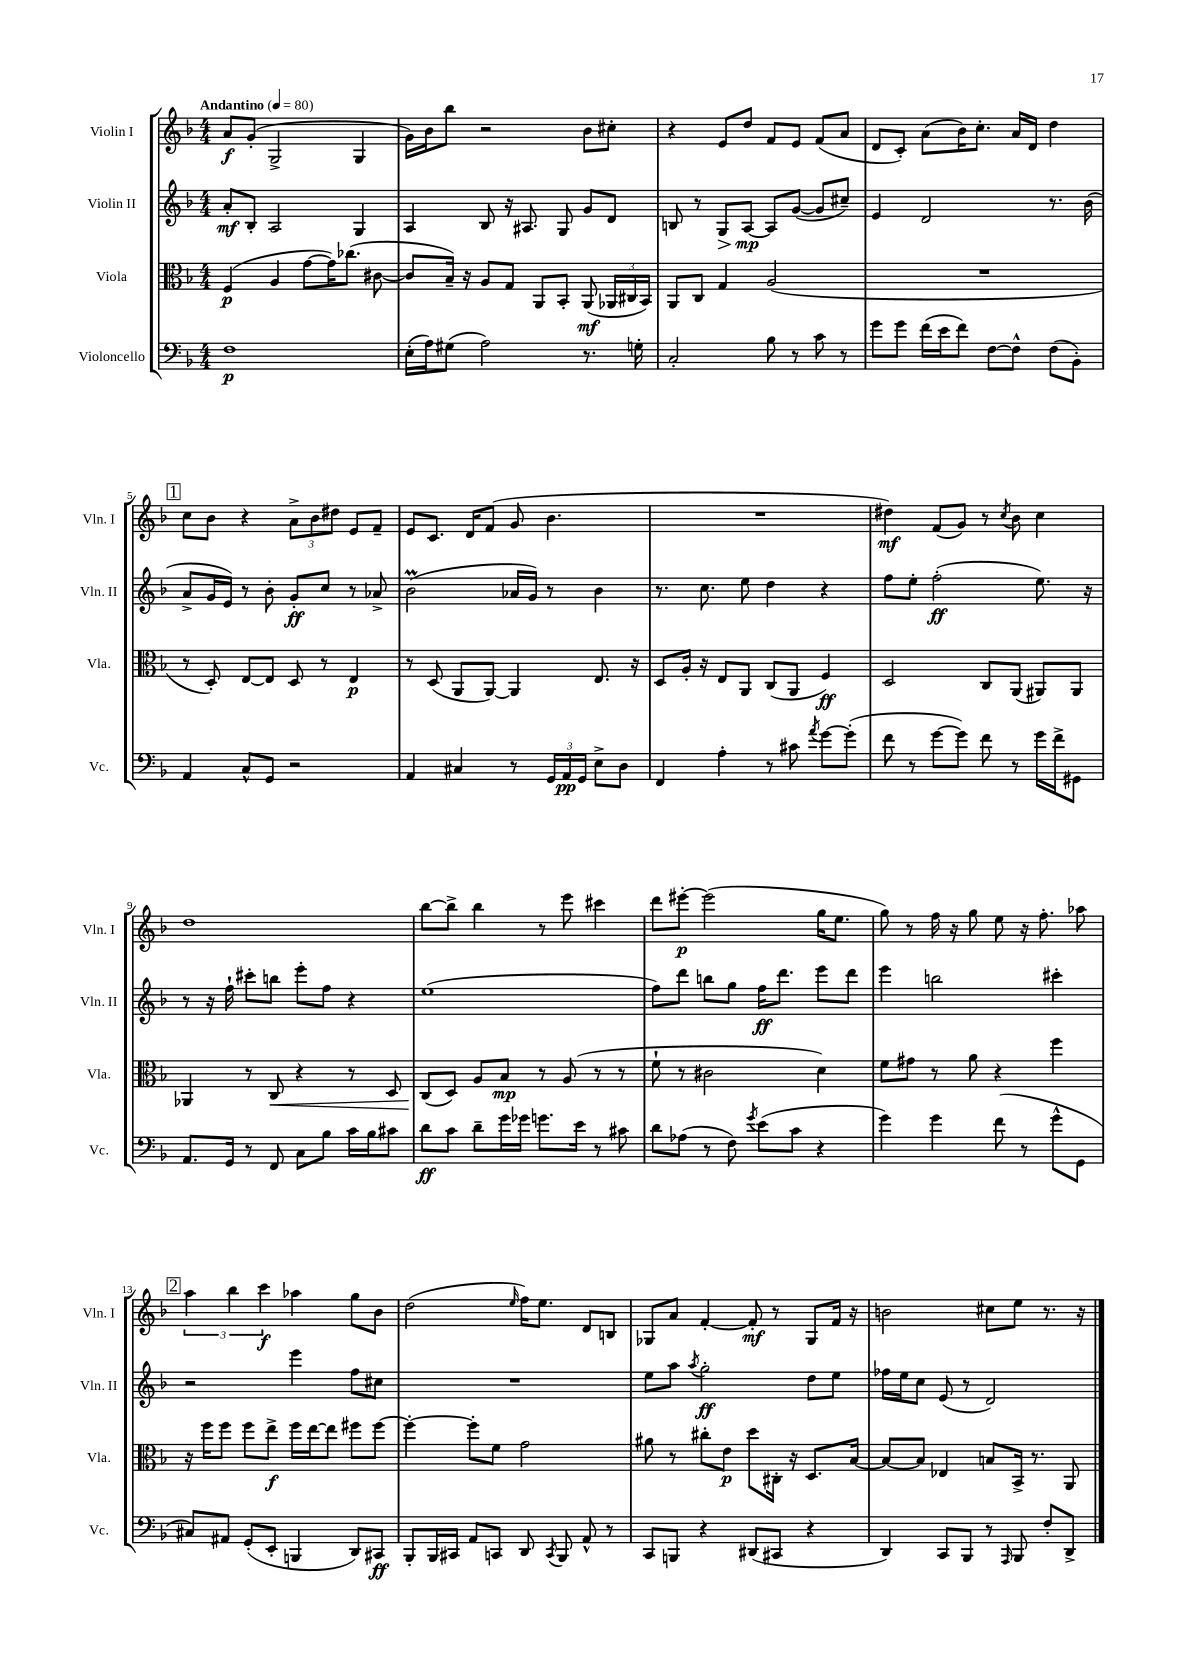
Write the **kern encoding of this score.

**kern	**dynam	**kern	**dynam	**kern	**dynam	**kern	**dynam
*part4	*part4	*part3	*part3	*part2	*part2	*part1	*part1
*staff4	*staff4	*staff3	*staff3	*staff2	*staff2	*staff1	*staff1
*I"Violoncello	*	*I"Viola	*	*I"Violin II	*	*I"Violin I	*
*I'Vc.	*	*I'Vla.	*	*I'Vln. II	*	*I'Vln. I	*
*clefF4	*	*clefC3	*	*clefG2	*	*clefG2	*
*k[b-]	*	*k[b-]	*	*k[b-]	*	*k[b-]	*
*M4/4	*	*M4/4	*	*M4/4	*	*M4/4	*
*MM80	*	*MM80	*	*MM80	*	*MM80	*
=1	=1	=1	=1	=1	=1	=1	=1
!	!	!	!	!	!	!LO:TX:a:B:t=Andantino	!
1F	p	(4F/	p	8a'/L	mf	8a/L	f
.	.	.	.	8B-'/J	.	(8g'/J	.
.	.	4A/	.	2A/	.	2G^/	.
.	.	[8g\L	.	.	.	.	.
.	.	16g\K])	.	.	.	.	.
.	.	(8.cc-X\J	.	.	.	.	.
.	.	.	.	4G/	.	4G/	.
.	.	[8c#X\	.	.	.	.	.
=2	=2	=2	=2	=2	=2	=2	=2
(16E'\LL	.	8c#/L]	.	4A/	.	16g\LL)	.
16A\J)	.	.	.	.	.	16b-\J	.
(8G#X\J	.	16B-~/Jk)	.	.	.	8bb-\J	.
.	.	16r	.	.	.	.	.
2A\)	.	8A/L	.	8B-/	.	2r	.
.	.	8G/J	.	16r	.	.	.
.	.	.	.	8.A#X/	.	.	.
.	.	8AA/L	.	.	.	.	.
.	.	8BB-'/J	.	8G/	.	.	.
8.r	.	(8AA/	mf	8g/L	.	8b-\L	.
.	.	24AA-X/LL	.	8d/J	.	8cc#X'\J	.
.	.	24C#X/	.	.	.	.	.
16Gn'\	.	.	.	.	.	.	.
.	.	24BB-/JJ)	.	.	.	.	.
=3	=3	=3	=3	=3	=3	=3	=3
2C'/	.	8AA/L	.	8Bn/	.	4r	.
.	.	8C/J	.	8r	.	.	.
!	!	!	!	!	!LO:HP:b	!	!
.	.	4G/	.	8G/L	>	8e/L	.
.	.	.	.	[8A/J	mp	8dd/J	.
8B-\	.	(2A/	.	8A/L]	]	8f/L	.
8r	.	.	.	([8g/J	.	8e/J	.
8c\	.	.	.	8g/L]	.	(8f/L	.
8r	.	.	.	8cc#X~/J)	.	8a/J	.
=4	=4	=4	=4	=4	=4	=4	=4
8g\L	.	1r	.	4e/	.	8d/L	.
8g\J	.	.	.	.	.	8c'/J)	.
(16f\LL	.	.	.	2d/	.	(8a\L	.
16e\J	.	.	.	.	.	.	.
8f\J)	.	.	.	.	.	16b-\K)	.
.	.	.	.	.	.	8.cc'\J	.
[8F\L	.	.	.	.	.	.	.
8F^^\J]	.	.	.	.	.	16a/LL	.
.	.	.	.	.	.	16d/JJ	.
(8F\L	.	.	.	8.r	.	4dd\	.
8BB-'\J)	.	.	.	.	.	.	.
.	.	.	.	(16b-\	.	.	.
!!LO:LB:g=z
!!LO:REH:place=s1:t=1
=5	=5	=5	=5	=5	=5	=5	=5
4AA/	.	8r	.	8a^/L	.	8cc\L	.
.	.	8D'/)	.	16g/L	.	8b-\J	.
.	.	.	.	16e/JJ)	.	.	.
8C^^/L	.	[8E/L	.	8r	.	4r	.
8GG/J	.	8E/J]	.	8b-'\	.	.	.
2r	.	8D/	.	8g'/L	ff	12a^\L	.
.	.	.	.	.	.	12b-\	.
.	.	8r	.	8cc/J	.	.	.
.	.	.	.	.	.	12dd#X\J	.
.	.	4E/	p	8r	.	8e/L	.
.	.	.	.	8a-X^/	.	8f~/J	.
=6	=6	=6	=6	=6	=6	=6	=6
4AA/	.	8r	.	(2b-M\	.	8e/L	.
.	.	(8D/	.	.	.	8.c/J	.
4C#X/	.	8AA/L	.	.	.	.	.
.	.	.	.	.	.	16d/KL	.
.	.	[8AA/J)	.	.	.	(8f/J	.
8r	.	4AA/]	.	16a-X/LL	.	8g/	.
.	.	.	.	16g/JJ)	.	.	.
24GG/LL	.	.	.	8r	.	4.b-\	.
24AA/	pp	.	.	.	.	.	.
24GG/JJ	.	.	.	.	.	.	.
8E^\L	.	8.E/	.	4b-\	.	.	.
8D\J	.	.	.	.	.	.	.
.	.	16r	.	.	.	.	.
=7	=7	=7	=7	=7	=7	=7	=7
4FF/	.	8D/L	.	8.r	.	1r	.
.	.	16A'/Jk	.	.	.	.	.
.	.	16r	.	8.cc\	.	.	.
4A'\	.	8E/L	.	.	.	.	.
.	.	8AA/J	.	8ee\	.	.	.
8r	.	(8C/L	.	4dd\	.	.	.
8c#X\	.	8AA/J	.	.	.	.	.
8qa/	.	.	.	.	.	.	.
[8g\L	.	4F/)	ff	4r	.	.	.
(8g'\J]	.	.	.	.	.	.	.
=8	=8	=8	=8	=8	=8	=8	=8
8f\	.	2D/	.	8ff\L	.	4dd#X\)	mf
8r	.	.	.	8ee'\J	.	.	.
[8g\L	.	.	.	(2ff'\	ff	(8f/L	.
8g\J])	.	.	.	.	.	8g/J)	.
8f\	.	8C/L	.	.	.	8r	.
.	.	.	.	.	.	8qcc/	.
8r	.	(8AA/J	.	.	.	8b-\	.
16g\LL	.	8AA#X/L)	.	8.ee\)	.	4cc\	.
16f^\J	.	.	.	.	.	.	.
8GG#X\J	.	8AA#/J	.	.	.	.	.
.	.	.	.	16r	.	.	.
!!LO:LB:g=z
=9	=9	=9	=9	=9	=9	=9	=9
8.AA/L	.	4AA-X/	.	8r	.	1dd	.
.	.	.	.	16r	.	.	.
16GG/Jk	.	.	.	16ff`\	.	.	.
8r	.	8r	.	8ccc#X'\L	.	.	.
!	!	!	!LO:HP:b	!	!	!	!
8FF/	.	8C/	<	8bbn\J	.	.	.
8C\L	.	4r	.	8eee'\L	.	.	.
8B-\J	.	.	.	8ff\J	.	.	.
16c\LL	.	8r	.	4r	.	.	.
16B-\J	.	.	.	.	.	.	.
8c#X\J	.	8D/	.	.	.	.	.
=10	=10	=10	=10	=10	=10	=10	=10
8d\L	ff	(8C/L	.	(1ee	.	[8bb-\L	.
8c\J	.	8D/J)	[	.	.	8bb-^\J]	.
8d~\L	.	8A/L	.	.	.	4bb-\	.
16g\L	.	8B-/J	mp	.	.	.	.
16g-X\JJ	.	.	.	.	.	.	.
8.gn\L	.	8r	.	.	.	8r	.
.	.	(8A/	.	.	.	8eee\	.
16e\Jk	.	.	.	.	.	.	.
8r	.	8r	.	.	.	4ccc#X\	.
8c#X\	.	8r	.	.	.	.	.
=11	=11	=11	=11	=11	=11	=11	=11
8d\L	.	8f`\	.	8ff\L)	.	8ddd\L	.
(8A-X\J	.	8r	.	8ddd\J	.	[8eee#X'\J	p
8r	.	2c#X\	.	8bbn\L	.	(2eee#\]	.
8F\)	.	.	.	8gg\J	.	.	.
8qg/	.	.	.	.	.	.	.
(8e\L	.	.	.	16ff\KL	ff	.	.
.	.	.	.	8.ddd\J	.	.	.
8c\J	.	.	.	.	.	.	.
4r	.	4d\)	.	8eee\L	.	16gg\KL	.
.	.	.	.	.	.	8.ee\J	.
.	.	.	.	8ddd\J	.	.	.
=12	=12	=12	=12	=12	=12	=12	=12
4g\)	.	8f\L	.	4eee\	.	8gg\)	.
.	.	8g#X\J	.	.	.	8r	.
4g\	.	8r	.	2bbn\	.	16ff\	.
.	.	.	.	.	.	16r	.
.	.	8a\	.	.	.	8gg\	.
(8f\	.	4r	.	.	.	8ee\	.
8r	.	.	.	.	.	16r	.
.	.	.	.	.	.	8.ff'\	.
8g^^\L	.	4ff\	.	4ccc#X'\	.	.	.
8GG\J	.	.	.	.	.	8aa-X\	.
!!LO:LB:g=z
!!LO:REH:place=s1:t=2
=13	=13	=13	=13	=13	=13	=13	=13
8C#X/L)	.	16r	.	2r	.	6aa\	.
.	.	16ff\KL	.	.	.	.	.
8AA#X/J	.	8ff\J	.	.	.	.	.
.	.	.	.	.	.	6bb-\	.
(8GG'/L	.	8ff\L	.	.	.	.	.
.	.	.	.	.	.	6ccc\	f
8EE'/J	.	8ee^\J	f	.	.	.	.
4BBBn/	.	16ff\LL	.	4eee\	.	4aa-X\	.
.	.	[16ee\J	.	.	.	.	.
.	.	8ee\J]	.	.	.	.	.
8DD/L)	.	8ff#X\L	.	8ff\L	.	8gg\L	.
8CC#X/J	ff	[8ff#\J	.	8cc#X\J	.	8b-\J	.
=14	=14	=14	=14	=14	=14	=14	=14
8BBB-'/L	.	4ff#'\_	.	1r	.	(2dd\	.
16BBB-/L	.	.	.	.	.	.	.
16CC#X/JJ	.	.	.	.	.	.	.
8AA/L	.	8ff#'\L]	.	.	.	.	.
8CCn/J	.	8f\J	.	.	.	.	.
.	.	.	.	.	.	16qqee/	.
8DD/	.	2g\	.	.	.	16ff\KL)	.
.	.	.	.	.	.	8.ee\J	.
8qCC/	.	.	.	.	.	.	.
8BBB-/	.	.	.	.	.	.	.
8AA^^/	.	.	.	.	.	8d/L	.
8r	.	.	.	.	.	8Bn/J	.
=15	=15	=15	=15	=15	=15	=15	=15
8CC/L	.	8a#X\	.	8ee\L	.	8G-X/L	.
8BBBn/J	.	8r	.	8aa\J	.	8a/J	.
.	.	.	.	8qaa/	.	.	.
4r	.	8cc#X'\L	.	2gg'\	ff	[4f'/	.
.	.	8e\J	p	.	.	.	.
(8DD#X/L	.	8dd\L	.	.	.	8f'/]	mf
8CC#X/J	.	16C#X'\Jk	.	.	.	8r	.
.	.	16r	.	.	.	.	.
4r	.	8.D/L	.	8dd\L	.	8G-/L	.
.	.	.	.	8ee\J	.	16f/Jk	.
.	.	[16B-/Jk	.	.	.	16r	.
=16	=16	=16	=16	=16	=16	=16	=16
4DD/)	.	8B-/L_	.	16ff-X\LL	.	2bn\	.
.	.	.	.	16ee\J	.	.	.
.	.	8B-/J]	.	8cc\J	.	.	.
8CC/L	.	4E-X/	.	(8e/	.	.	.
8BBB-/J	.	.	.	8r	.	.	.
8r	.	8Bn/L	.	2d/)	.	8cc#X\L	.
16qqAAA/	.	.	.	.	.	.	.
8BBB-/	.	16BB-^/Jk	.	.	.	8ee\J	.
.	.	8.r	.	.	.	.	.
8F'/L	.	.	.	.	.	8.r	.
8DD^/J	.	8AA/	.	.	.	.	.
.	.	.	.	.	.	16r	.
==	==	==	==	==	==	==	==
*-	*-	*-	*-	*-	*-	*-	*-
